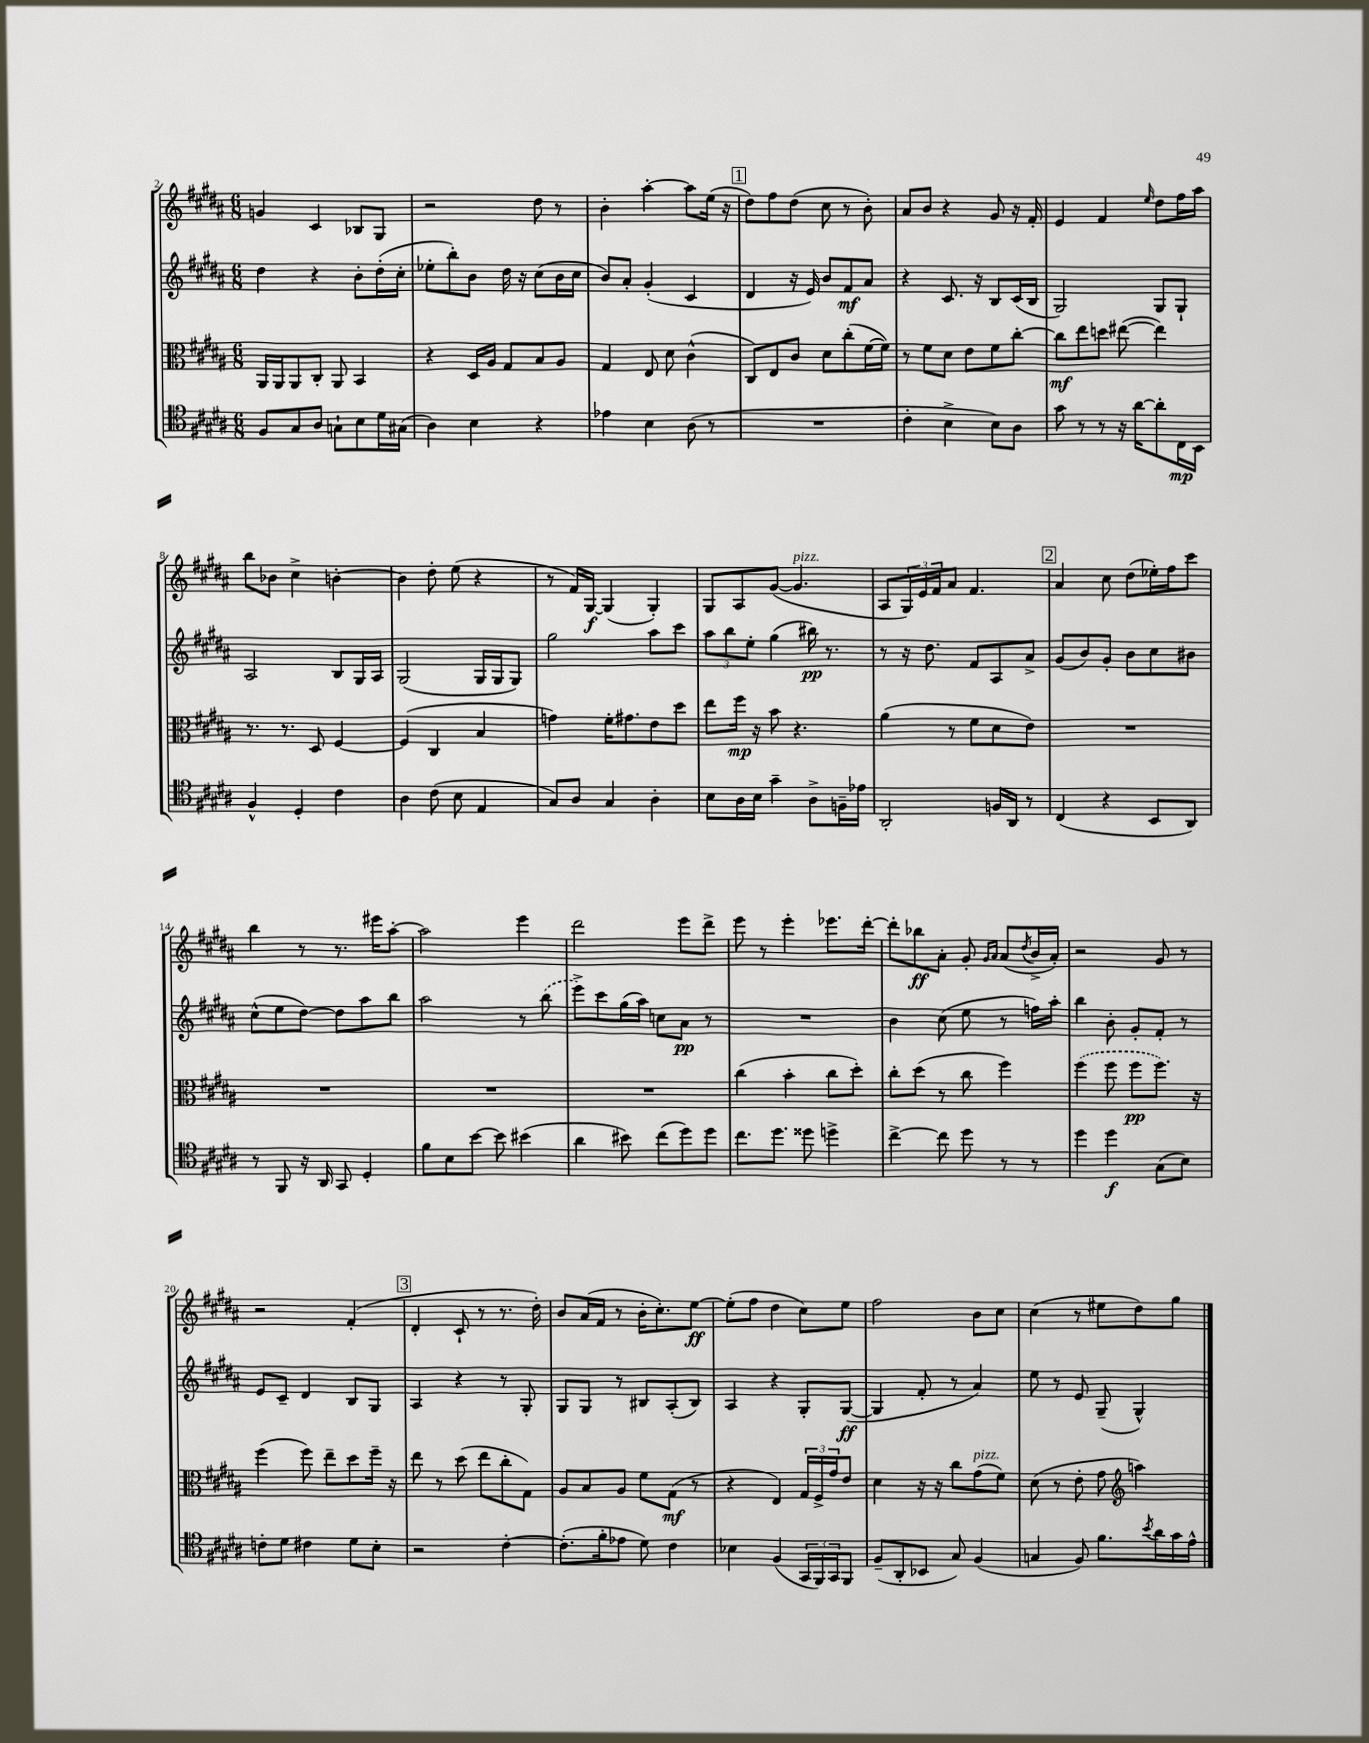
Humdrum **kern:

**kern	**kern	**kern	**kern
*staff4	*staff3	*staff2	*staff1
*clefC4	*clefC3	*clefG2	*clefG2
*k[f#c#g#d#a#]	*k[f#c#g#d#a#]	*k[f#c#g#d#a#]	*k[f#c#g#d#a#]
*M6/8	*M6/8	*M6/8	*M6/8
8F#/L	16AA#/LL	4dd#\	4g/
.	16AA#/J	.	.
8G#/	8AA#/	.	.
8A#/J	8C#'/J	4r	4c#/
8G`\L	8AA#/	.	.
8B\	4BB/	8b'\L	8B-/L
16d#\L	.	(16dd#'\L	8G#/J
(16G#\JJ	.	16cc#'\JJ	.
=	=	=	=
4A#\)	4r	8ee-'\L	2r
.	.	8bb'\)	.
4B\	16D#/LL	8b\J	.
.	16A#/JJ	.	.
.	8G#/L	16dd#\	.
.	.	16r	.
4r	8B/	(8cc#\L	8dd#\
.	8A#/J	16b\L	8r
.	.	16cc#\JJ	.
=	=	=	=
4e-\	4G#/	8b/L)	4b'\
.	.	8a#'/J	.
4B\	8E/	(4g#'/	[4aa#'\
.	8d#\	.	.
(8A#\	(4c#^^\	4c#/	8aa#\]L
8r	.	.	(16ee\Jk
.	.	.	16r
=	=	=	=
2.r	8C#/L)	4d#/	8dd#\L)
.	8E/	.	8ff#\
.	8c#/J	16r	(8dd#\J
.	.	16e/)	.
.	8d#\L	8b/L	8cc#\
.	(8cc#'\	8f#/	8r
.	[16f#\L	8a#/J	8b'\)
.	16f#\]JJ)	.	.
=	=	=	=
4c#'\	8r	4r	8a#/L
.	8f#\L	.	8b/J
4B^\	8d#\J	8.c#/	4r
.	8e\L	.	.
.	.	16r	.
8B\L)	8f#\	8B/L	8g#/
8A#\J	[8cc#'\J	(16c#/L	16r
.	.	16B/JJ	16f#'/
=	=	=	=
8g#\	8cc#\]L	2G#/)	4e/
8r	8ee\	.	.
8r	8dd\J	.	4f#/
16r	([8ee#\	.	.
[16a#\LK	.	.	.
.	.	.	16qqee/
8a#'\]	4ee#\])	8G#/L	8dd#\L
16C#\L	.	8G#`/J	16ff#\L
16BB\JJ	.	.	16aa#\JJ
=	=	=	=
4F#^^/	8.r	2A#/	8bb\L
.	.	.	8b-\J
.	8.r	.	.
4D#'/	.	.	4cc#^\
.	8D#/	.	.
4c#\	[4F#/	8B/L	[4b'\
.	.	16G#/L	.
.	.	16A#/JJ	.
=	=	=	=
4A#\	(4F#/]	(2G#/	4b\]
(8c#\	4C#/	.	8dd#'\
8B\	.	.	(8ee\
4E/	4B/	16G#/LL	4r
.	.	16G#/J	.
.	.	8G#/J)	.
=	=	=	=
8G#/L)	4g\)	2gg#\	8r
8A#/J	.	.	16f#/LL)
.	.	.	[16G#/JJ
4G#/	16f#'\LK	.	(4G#/]
.	8.g#\	.	.
4A#'\	8e\	8aa#\L	4G#'/)
.	8dd#\J	8ccc#\J	.
=	=	=	=
8B\L	8ee\L	12aa#\L	8G#/L
.	.	12bb\	.
16A#\L	16ff#\Jk	.	8A#/
.	.	12ee'\J	.
16B\JJ	16r	.	.
4g#~\	8b\	(4gg#\	([8g#/J
.	4.r	.	4.g#/]
8A#^\L	.	16bb#\)	.
.	.	8.r	.
16F~\L	.	.	.
16e-\JJ	.	.	.
=	=	=	=
2AA#'/	(4a#\	8r	8A#/L
.	.	16r	24G#/L)
.	.	.	24e/
.	.	8.dd#\	.
.	.	.	24f#/J
.	8r	.	8a#/J
.	8f#\L	8f#/L	4.f#/
16F/LL	8d#\	8A#/	.
16AA#/JJ	.	.	.
8r	8e\J)	8a#^/J	.
=	=	=	=
(4C#/	2.r	(8g#/L	4a#/
.	.	8b/)	.
4r	.	8g#'/J	8cc#\
.	.	8b\L	(8dd#\L
8BB/L	.	8cc#\	16ee-'\L)
.	.	.	16ff#\J
8AA#/J)	.	8b#\J	8ccc#\J
=	=	=	=
8r	2.r	(8cc#^^\L	4bb\
8FF#/	.	8ee\	.
16r	.	[8dd#\J)	8r
16AA#/	.	.	.
8GG#/	.	8dd#\]L	8.r
4D#'/	.	8aa#\	.
.	.	.	16eee#\LK
.	.	8bb\J	[8aa#'\J
=	=	=	=
8f#\L	2.r	2aa#\	2aa#\]
8B\	.	.	.
[8b\J	.	.	.
8b\]	.	.	.
(4b#\	.	8r	4eee\
.	.	(8bb\	.
=	=	=	=
4a#\	2.r	8eee^\L)	2ddd#\
.	.	8ccc#\	.
8b#\)	.	(16gg#\L	.
.	.	16aa#\JJ)	.
(8cc#\L	.	8cc\L	.
8dd#\)	.	8a#\J	8eee\L
8dd#\J	.	8r	8ddd#^\J
=	=	=	=
8.cc#\L	(4cc#\	2.r	8eee\
.	.	.	8r
8.dd#\J	.	.	.
.	4b'\	.	4eee'\
8dd##\	.	.	.
4dd^\	8cc#\L	.	8.eee-\L
.	8dd#'\J)	.	.
.	.	.	[16ddd#'\Jk
=	=	=	=
[4cc#^\	8cc#'\L	4b\	8ddd#'\]L
.	(8dd#\J	.	8bb-\
8cc#\]	8r	(8cc#\	8a#'\J
8dd#\	8cc#\	8ee\	8g#'/
.	.	.	16qqg#/LL
.	.	.	16qqa#/JJ
8r	4ff#\)	8r	(8a#/L
.	.	.	8qdd#/
8r	.	16ff\LL)	16b^/L
.	.	16aa#'\JJ	16a#'/JJ)
=	=	=	=
4dd#\	(4ff#\	4bb\	2r
4dd#\	8ff#\	8b'\	.
.	8ff#\L	8g#'/L	.
(8G#\L	8.ff#\J)	8f#'/J	8g#/
8B\J)	.	8r	8r
.	16r	.	.
=	=	=	=
8c'\L	(4ff#\	8e/L	2r
8d#\J	.	8c#~/J	.
4c#\	8ff#\)	4d#/	.
.	8ee~\L	.	.
8d#\L	8dd#\	8B/L	(4f#'/
8B'\J	16ff#~\Jk	8G#/J	.
.	16r	.	.
=	=	=	=
2r	8ee\	4A#/	4d#'/
.	8r	.	.
.	(8dd#\	4r	8c#`/
.	8ee\L	.	8r
[4c#'\	8cc#'\	8r	8.r
.	8G#\J)	8G#'/	.
.	.	.	16dd#'\)
=	=	=	=
(8.c#'\]L	8A#/L	8G#/L	8b/L
.	8B/	8G#/J	(16a#/L
16f#'\k	.	.	16f#/JJ
8e-\J	8A#/J	8r	8r
8d#\)	8f#\L	8B#/L	16b'\LK
.	.	.	8.cc#'\)
4c#\	(8G#\J	(8A#'/	.
.	8r	8B#/J)	[8ee\J
=	=	=	=
4B-\	4r	4A#/	(8ee'\]L
.	.	.	8ff#\J
(4F#/	4E/)	4r	4dd#\
24GG#/LL	24G#/LL	8G#'/L	8cc#\L)
24FF#/)	24F#^/	.	.
24GG#/J	24g#/J	.	.
8FF#/J	8e/J	([8G#/J	8ee\J
=	=	=	=
(8F#~/L	4d#\	4G#/]	2ff#\
8AA#'/	.	.	.
8BB-/J	16r	8f#'/	.
.	16r	.	.
8G#/)	8cc#\L	8r	.
(4F#/	(8g#\	4a#/)	8b\L
.	8f#\J)	.	8cc#\J
=	=	=	=
4G/	(8d#\	8ee\	(4cc#\
.	8r	8r	.
8F#/)	8e'\	8e/	8r
8.f#\L	8g#\	(8G#~/	8ee#\L
*	*clefG2	*	*
.	4aa\)	4G#^^/)	8dd#\)
8qb/	.	.	.
16a#\L	.	.	.
16g#\	.	.	8gg#\J
16e^^\JJ	.	.	.
==	==	==	==
*-	*-	*-	*-
